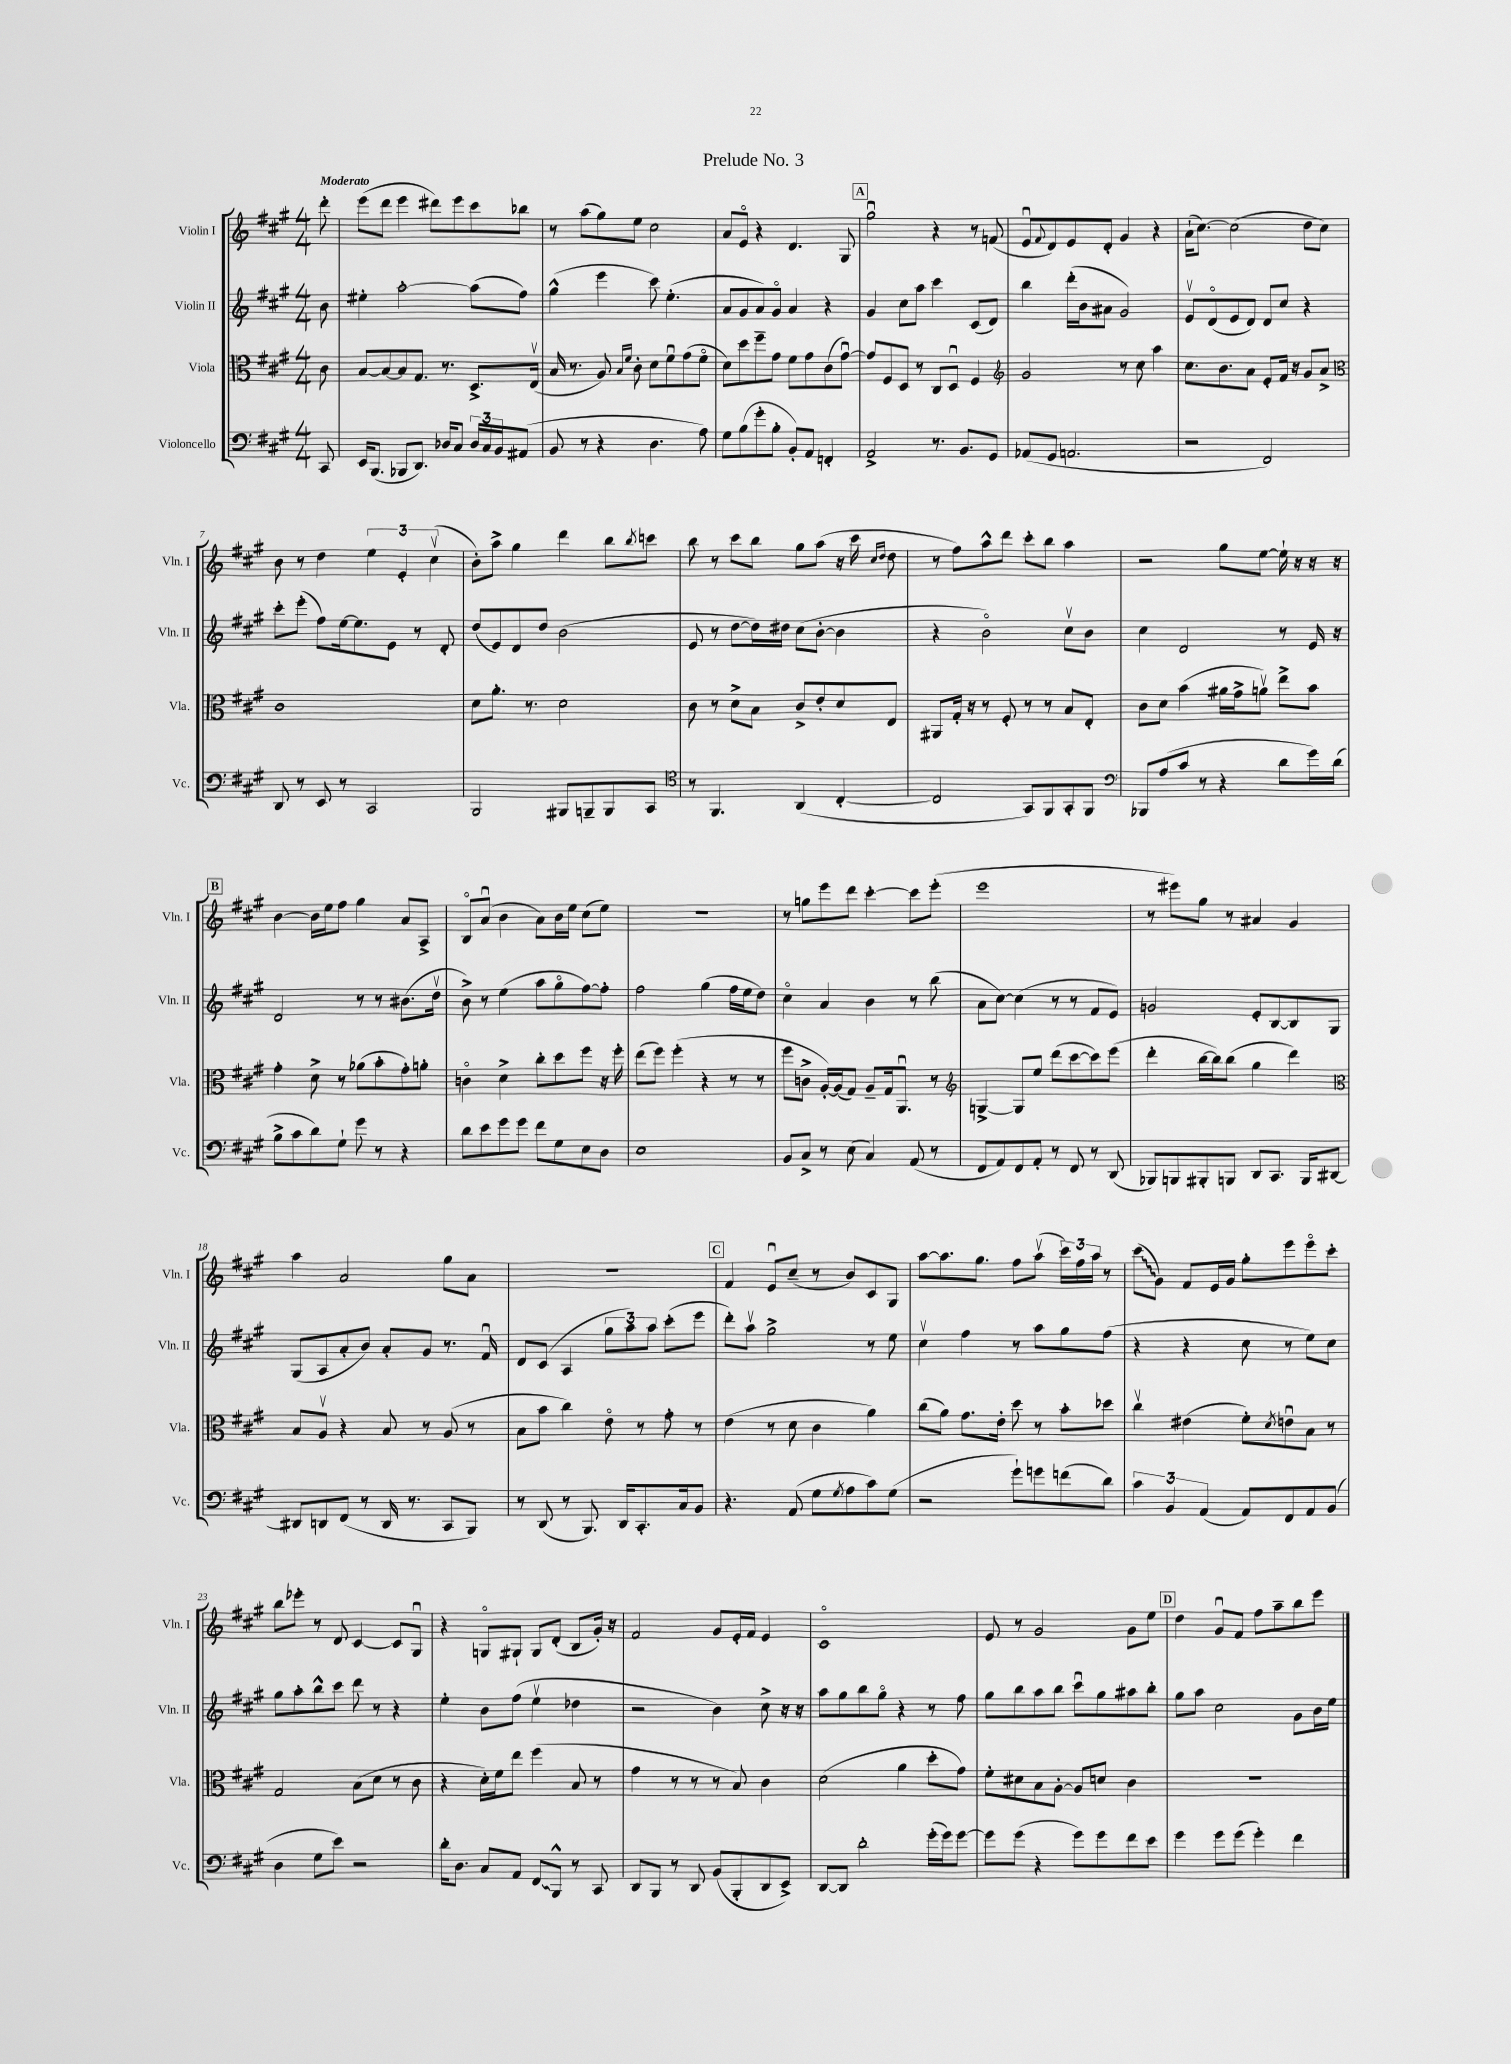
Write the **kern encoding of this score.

**kern	**kern	**kern	**kern
*staff4	*staff3	*staff2	*staff1
*clefF4	*clefC3	*clefG2	*clefG2
*k[f#c#g#]	*k[f#c#g#]	*k[f#c#g#]	*k[f#c#g#]
*M4/4	*M4/4	*M4/4	*M4/4
8CC#	8c#	8b	8ddd'
=	=	=	=
16EE	[8B	4ee#'	(8eee
(8.BBB	.	.	.
.	8B_	.	8ddd
8BBB-	8B]	[2aa'	4eee
8.DD)	8.G#	.	.
.	.	.	8ddd#)
16D-	8.r	.	.
8C#	.	.	8eee
24D-	8.D^	(8aa]	8ccc#
24C#	.	.	.
24BB	.	.	.
(8AA#	.	8ff#)	8bb-
.	(16Ev	.	.
=	=	=	=
8BB	16B	(4gg#^^	8r
.	8.r	.	.
8r	.	.	(8aa
4r	8A)	4eee	8gg#)
.	16qqB	.	.
.	16qqf#	.	.
.	8c#'	.	8ee
4.D	8d	8ccc#)	2cc#
.	8f#u	(4.ee'	.
.	(8g#	.	.
8A)	8f#o	.	.
=	=	=	=
8G#	8d)	8a	8a
(8B	8dd	8g#	8eo
8g#'	8ff#~	8a)	4r
8B'	8g#	8g#o	.
8BB')	8f#	4a	4.d
8AA	8g#	.	.
4FF'	(8c#	4r	.
.	[8g#u)	.	8G#
=	=	=	=
2AA^	8g#]	4g#	2gg#u
.	8F#	.	.
.	8D	8cc#	.
.	8r	8aa	.
8.r	8C#	4ccc#	4r
.	8Du	.	.
8.BB	.	.	.
.	4F#	(8c#	8r
8GG#	.	8d)	(8f
=	=	=	=
*	*clefG2	*	*
(8AA-	2g#	4bb	8eu
.	.	.	8qqf#
8GG#	.	.	8d)
2.AA	.	(16ddd'	8e
.	.	16b	.
.	.	8a#	8d'
.	8r	2g#)	4g#
.	8cc#	.	.
.	4aa	.	4r
=	=	=	=
2r	8.cc#	8ev	(16a`
.	.	.	[8.cc#)
.	.	(8do	.
.	8.b	.	.
.	.	8e	(2cc#]
.	8a	8d)	.
2FF#)	8e'	8d	.
.	16f#	8cc#	.
.	16r	.	.
.	8g#	4r	8dd
.	8a^	.	8cc#)
=	=	=	=
*	*clefC3	*	*
8DD	1c#	8ccc#'	8b
8r	.	(8eee'	8r
8EE	.	8ff#)	4dd
8r	.	[16ee	.
.	.	8.ee]	.
2CC#	.	.	6ee
.	.	8e	.
.	.	.	6e'
.	.	8r	.
.	.	.	(6cc#v
.	.	8d'	.
=	=	=	=
2BBB	8d	(8dd	8b')
.	8.a'	8e)	8aa^
.	.	8d	4gg#
.	8.r	.	.
.	.	8dd	.
8BBB#	2d	(2b	4ddd
8BBB~	.	.	.
8BBB	.	.	8bb
.	.	.	8qbb
8CC#	.	.	8ccc
=	=	=	=
*clefC4	*	*	*
8r	8c#	8e	8bb
4.FF#	8r	8r	8r
.	8d^	[8dd	8ccc#
.	8B	16dd])	8bb
.	.	16dd#	.
(4AA	8c#^	(8cc#	8gg#
.	8e'	[8b'	(8aa
[4C#'	8d	4b]	16r
.	.	.	16ccc#
.	.	.	16qqcc#
.	.	.	16qqdd
.	8E	.	8dd
=	=	=	=
2C#]	8AA#	4r	8r
.	16G#'	.	8ff#)
.	16r	.	.
.	8r	2bo)	8aa^^
.	8F#'	.	8ddd
8GG#)	8r	.	8ccc#'
8FF#	8r	.	8bb
8GG#'	8B	8cc#v	4aa
8FF#	8E'	8b	.
=	=	=	=
*clefF4	*	*	*
8BBB-	8c#	4cc#	2r
(8A	8d	.	.
8c#	(4b	2d	.
8r	.	.	.
4r	16a#	.	8gg#
.	16g#^	.	.
.	8av)	.	[8ee
8d	8ee^	8r	16ee`]
.	.	.	16r
16g#)	8b	16e	16r
(16d	.	16r	16r
=	=	=	=
8B^	4g#'	2d	[4b
8c#	.	.	.
8d)	8d^	.	16b]
.	.	.	16ee
8G#`	8r	.	8ff#
8g#	(8a-	8r	4gg#
8r	8b'	8r	.
4r	8g#')	(8.b#	8a
.	8a'	.	8A^
.	.	16ddv	.
=	=	=	=
8d	4co	8b^)	8Bo
8e	.	8r	(8au
8g#	4d^	(4ee	4b
8g#	.	.	.
8f#	8cc#'	8aa	8a)
8G#	8dd	8gg#o	16b
.	.	.	16ee
8E	8ff#	[8ff#)	(8cc#
8D	16r	8ff#']	8ee)
.	16ff#'	.	.
=	=	=	=
1E	(8ee	2ff#	1r
.	8ff#)	.	.
.	(4ff#'	.	.
.	4r	(4gg#	.
.	8r	16ff#	.
.	.	16ee	.
.	8r	8dd)	.
=	=	=	=
8BB	8ff#	4cc#o	8r
8C#^	8c^	.	8gg
8r	[16A')	4a	8eee
.	(16A]	.	.
(8E	8G#)	.	8ddd
4C#)	8A~	4b	[4ccc#'
.	16G#	.	.
.	8.AAu	.	.
(8AA	.	8r	8ccc#]
8r	8r	(8bb	(8eee'
=	=	=	=
*	*clefG2	*	*
8FF#	[4G^	8a	1eee
8AA)	.	[8cc#)	.
8FF#	8G]	(4cc#]	.
8AA'	8ee	.	.
8r	(8ddd	8r	.
8FF#	[8ccc#	8r	.
8r	8ccc#])	8f#	.
(8DD	(8eee	8e)	.
=	=	=	=
8BBB-)	4ddd'	2g	8r
8BBB	.	.	8eee#)
8BBB#'	[16bb	.	8gg#
.	16bb])	.	.
8BBB	(8bb	.	8r
8DD	4gg#	8e'	4a#
8.CC#	.	[8B	.
.	4ddd)	8B]	4g#
16BBB	.	.	.
[8DD#	.	8G#	.
=	=	=	=
*	*clefC3	*	*
8DD#]	8B	(8G#	4aa
8DD	8Av	8A	.
(8FF#	4r	8a'	2a
8r	.	8b)	.
16DD	8B	8a'	.
8.r	.	.	.
.	8r	8g#	.
8CC#	(8A	8.r	8gg#
8BBB)	8r	.	8a
.	.	16f#u	.
=	=	=	=
8r	8B	8d	1r
(8DD	8b	(8c#	.
8r	4cc#)	4A	.
8.BBB)	.	.	.
.	8eo	12gg#	.
16DD	.	.	.
.	.	12aa)	.
8.CC#'	8r	.	.
.	.	12aa	.
.	8g#'	(8ccc#'	.
16C#	.	.	.
8BB	8r	8eee	.
=	=	=	=
4.r	(4e	8ddd')	4f#
.	.	8aav	.
.	8r	2gg#^	8eu
(8AA	8d	.	(8cc#~
8G#	4c#	.	8r
8qG#	.	.	.
8A	.	.	8b)
8c#)	4a)	8r	8c#
(8G#	.	8ee	8G#
=	=	=	=
2r	(8cc#	4cc#v	[8aa
.	8a)	.	8.aa]
.	8.g#	4ff#	.
.	.	.	8.gg#
.	16e'	.	.
8g#`)	8dd	8r	8ff#
8g	8r	8aa	(8aav
(8f	8b'	8gg#	24ccc#)
.	.	.	24ff#
.	.	.	24aa
8d)	8dd-	(8ff#	8r
=	=	=	=
6c#	4cc#v	4r	(8ccc#
.	.	.	8g#)
6BB	.	.	.
.	(4e#	4r	8f#
(6AA	.	.	.
.	.	.	16e
.	.	.	16g#
8AA)	8f#')	8cc#	8gg#'
.	8qd	.	.
8FF#	8eu	8r	8eee
8AA	8B	8ee)	8eeeo
(8BB	8r	8cc#	8ccc#'
=	=	=	=
4D	2G#	8gg#	8bb
.	.	8aa'	8eee-'
8G#	.	8bb^^	8r
8e)	.	8ccc#	8d
2r	(8B	8ddd	[4c#
.	8d	8r	.
.	8r	4r	8c#]
.	8c#	.	8G#u
=	=	=	=
16d'	4r	4ee'	4r
8.D	.	.	.
8C#	16d')	8b	8Go
.	16f#	.	.
8AA	8ee	(8ff#	8G#`
8FF#	(4ff#	4eev	8G#
8BBB^^	.	.	(8d'
8r	8B	4dd-	8B
8CC#	8r	.	16g#')
.	.	.	16r
=	=	=	=
8DD	4g#	2r	2f#
8BBB	.	.	.
8r	8r	.	.
8DD	8r	.	.
(8BB	8r	4b)	8g#
8BBB'	8B)	.	16e'
.	.	.	16f#
8DD	4c#	8cc#^	4e
8EE^)	.	16r	.
.	.	16r	.
=	=	=	=
[8DD	(2d	8aa	1c#o
8DD]	.	8gg#	.
2d'	.	8bb	.
.	.	8gg#o	.
.	4a	4r	.
(16g#'	8dd'	8r	.
16g#)	.	.	.
[8g#	8g#)	8ff#	.
=	=	=	=
8g#]	8f#'	8gg#	8e
(8g#	8d#	8bb	8r
4r	8B	8aa	2g#
.	[8A'	8bb	.
8g#)	8A]	8ccc#u	.
8g#	8d	8gg#	.
8f#	4c#	8aa#	8g#
8e	.	8bb'	8ee
=	=	=	=
4g#	1r	8gg#	4dd
.	.	8aa	.
8g#	.	2cc#	8g#u
(8g#	.	.	8f#
4g#')	.	.	8ff#
.	.	.	8aa~
4f#	.	8g#	8bb
.	.	16b	8eee
.	.	16ee	.
==	==	==	==
*-	*-	*-	*-
